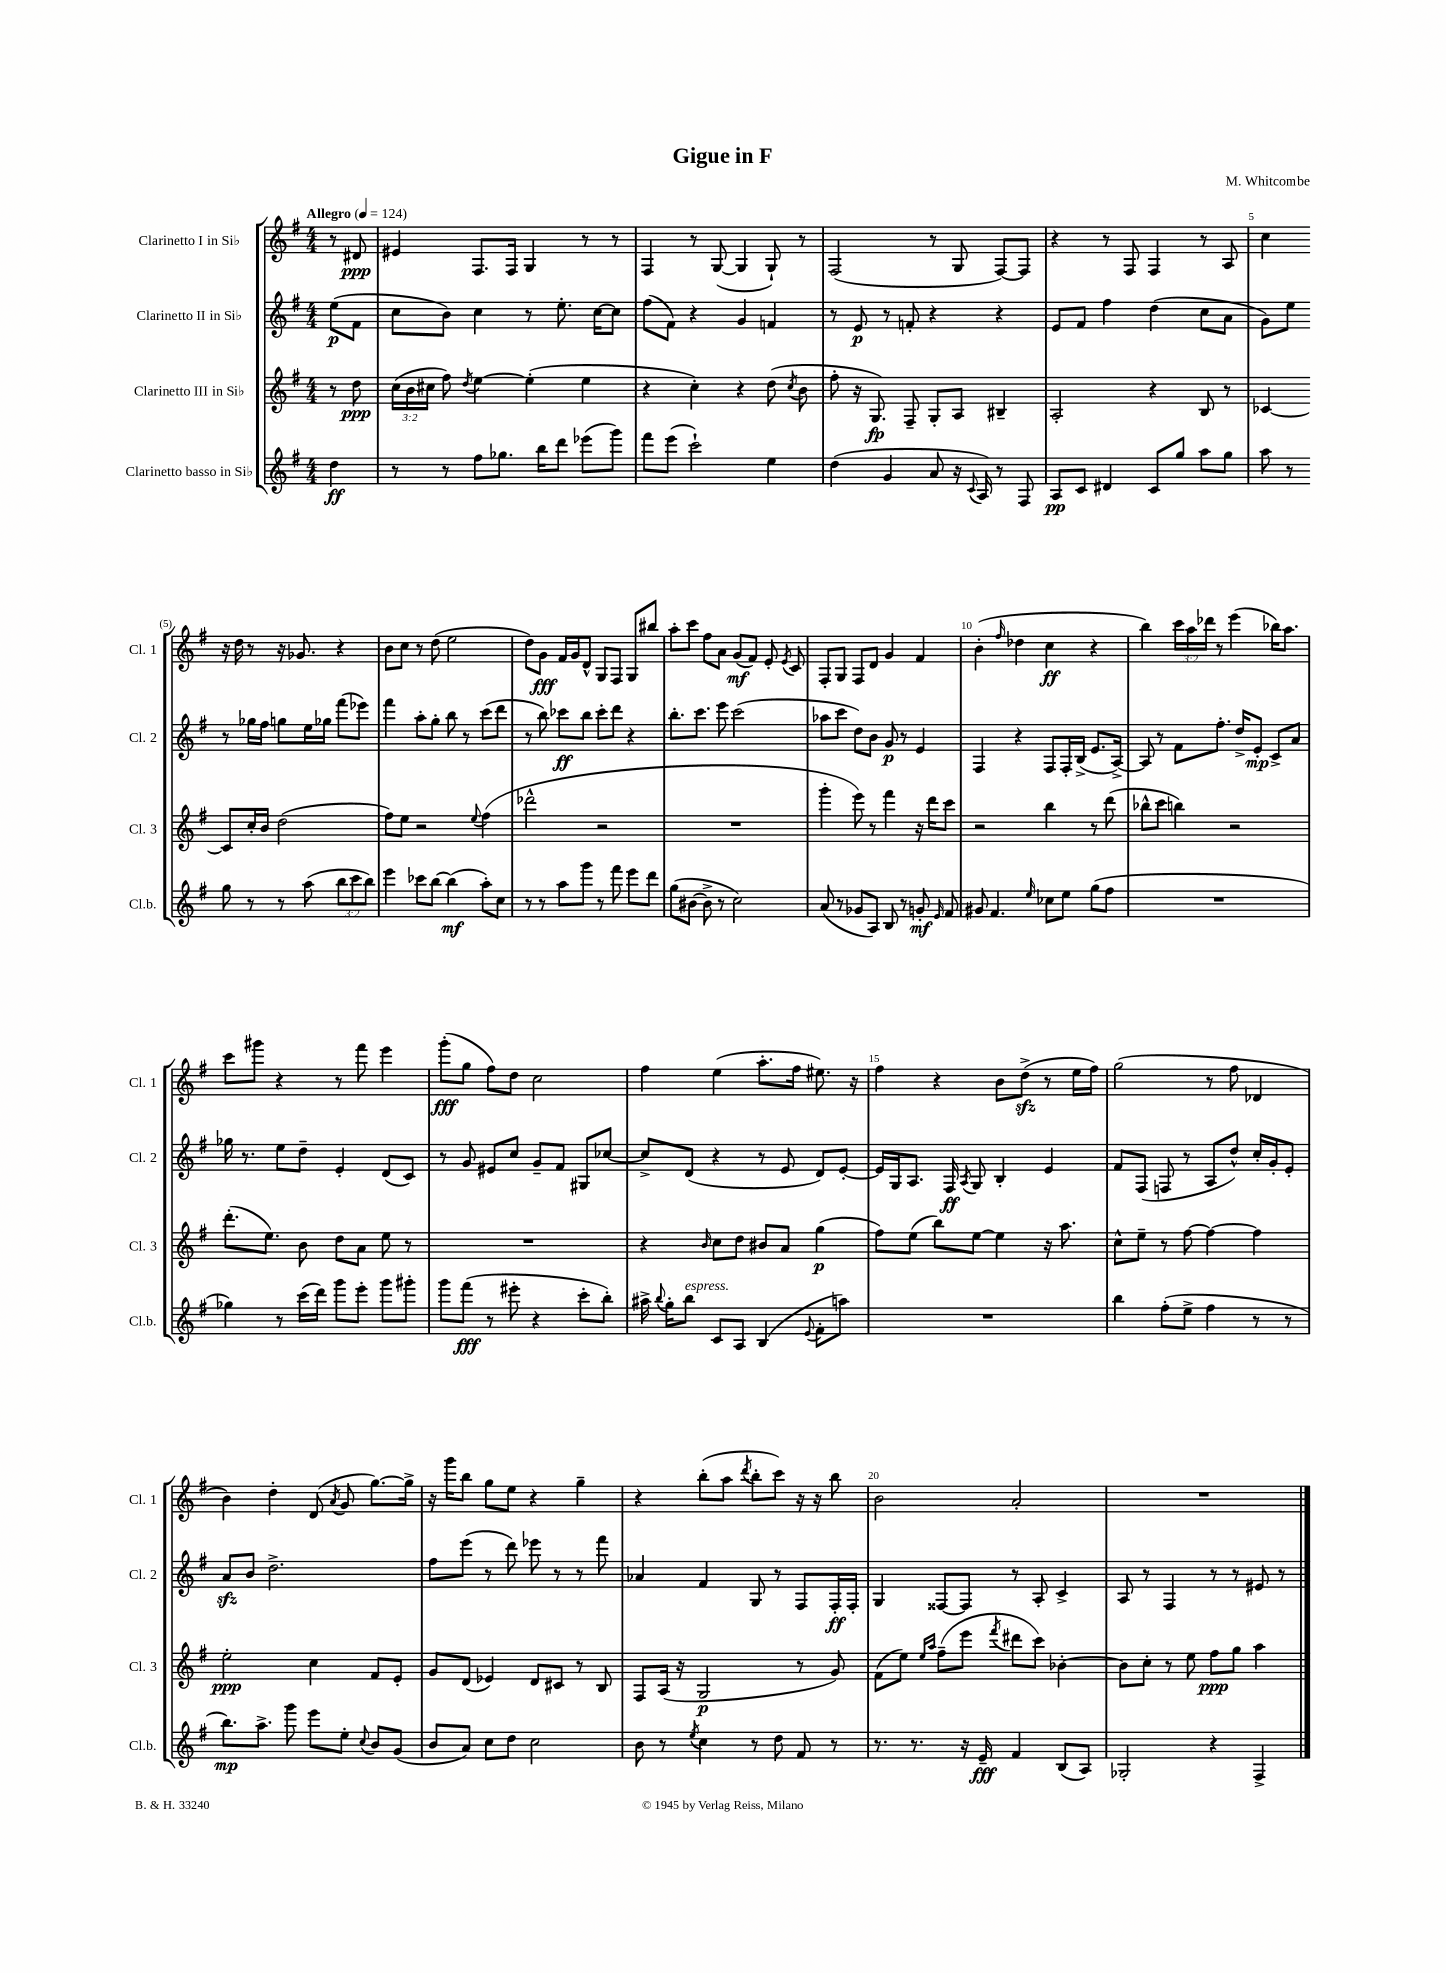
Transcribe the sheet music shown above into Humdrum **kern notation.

**kern	**dynam	**kern	**dynam	**kern	**dynam	**kern	**dynam
*part4	*part4	*part3	*part3	*part2	*part2	*part1	*part1
*staff4	*staff4	*staff3	*staff3	*staff2	*staff2	*staff1	*staff1
*I"Clarinetto basso in Si♭	*	*I"Clarinetto III in Si♭	*	*I"Clarinetto II in Si♭	*	*I"Clarinetto I in Si♭	*
*I'Cl.b.	*	*I'Cl. 3	*	*I'Cl. 2	*	*I'Cl. 1	*
*clefG2	*	*clefG2	*	*clefG2	*	*clefG2	*
*k[f#]	*	*k[f#]	*	*k[f#]	*	*k[f#]	*
*M4/4	*	*M4/4	*	*M4/4	*	*M4/4	*
*MM124	*	*MM124	*	*MM124	*	*MM124	*
=	=	=	=	=	=	=	=
!	!	!	!	!	!	!LO:TX:a:B:t=Allegro	!
4dd\	ff	8r	.	(8ee\L	p	8r	.
.	.	8dd\	ppp	8f#\J	.	8d#X/	ppp
=1	=1	=1	=1	=1	=1	=1	=1
8r	.	(24cc\LL	.	8cc\L	.	4e#X/	.
.	.	24b\	.	.	.	.	.
.	.	24cc#X\JJ	.	.	.	.	.
8r	.	8ff#\)	.	8b\J)	.	.	.
.	.	8qdd/	.	.	.	.	.
8ff#\L	.	[4ee\	.	4cc\	.	8.F#/L	.
8.gg-X\J	.	.	.	.	.	.	.
.	.	.	.	.	.	16F#/Jk	.
.	.	(4ee'\]	.	8r	.	4G/	.
16bb\KL	.	.	.	.	.	.	.
8ddd\J	.	.	.	8.ee'\	.	.	.
(8eee-X\L	.	4ee\	.	.	.	8r	.
.	.	.	.	[16cc\KL	.	.	.
8ggg\J)	.	.	.	8cc\J]	.	8r	.
=2	=2	=2	=2	=2	=2	=2	=2
8fff#\L	.	4r	.	(8ff#\L	.	4F#/	.
(8eee\J	.	.	.	8f#\J)	.	.	.
2ccc`\)	.	4cc'\)	.	4r	.	8r	.
.	.	.	.	.	.	([8G/	.
.	.	4r	.	4g/	.	4G/]	.
4ee\	.	(8dd\	.	4fn/	.	8G`/)	.
.	.	8qcc/	.	.	.	.	.
.	.	8b\	.	.	.	8r	.
=3	=3	=3	=3	=3	=3	=3	=3
(4dd\	.	8ff#'\	.	8r	.	(2F#/	.
.	.	16r	.	8e/	p	.	.
.	.	8.G/)	fp	.	.	.	.
4g/	.	.	.	8r	.	.	.
.	.	8F#~/	.	8fn'/	.	.	.
8a/	.	8G'/L	.	4r	.	8r	.
16r	.	8A/J	.	.	.	8G/	.
8qqc/	.	.	.	.	.	.	.
16A/)	.	.	.	.	.	.	.
8r	.	4B#X~/	.	4r	.	[8F#/L)	.
8F#/	.	.	.	.	.	8F#/J]	.
=4	=4	=4	=4	=4	=4	=4	=4
8A/L	pp	2A'/	.	8e/L	.	4r	.
8c/J	.	.	.	8f#/J	.	.	.
4d#X/	.	.	.	4ff#\	.	8r	.
.	.	.	.	.	.	8F#/	.
8c/L	.	4r	.	(4dd\	.	4F#/	.
8gg/J	.	.	.	.	.	.	.
8aa\L	.	8B/	.	8cc\L	.	8r	.
8gg\J	.	8r	.	8a\J	.	8A/	.
=5	=5	=5	=5	=5	=5	=5	=5
8aa\	.	[4c-X/	.	8g\L)	.	4cc\	.
8r	.	.	.	8ee\J	.	.	.
8gg\	.	8c-/L]	.	8r	.	16r	.
.	.	.	.	.	.	16dd\	.
8r	.	16cc'/L	.	16gg-X\LL	.	8r	.
.	.	16b/JJ	.	16ff#\JJ	.	.	.
8r	.	(2dd\	.	8ggn\L	.	16r	.
.	.	.	.	.	.	8.g-X/	.
(8aa\	.	.	.	16ee\L	.	.	.
.	.	.	.	16gg-X\JJ	.	.	.
12bb\L	.	.	.	(8fff#\L	.	4r	.
12ccc\	.	.	.	.	.	.	.
.	.	.	.	8eee-X\J)	.	.	.
12bb\J)	.	.	.	.	.	.	.
!!LO:LB:g=z
=6	=6	=6	=6	=6	=6	=6	=6
4eee\	.	8ff#\L)	.	4fff#\	.	8b\L	.
.	.	8ee\J	.	.	.	8cc\J	.
8ccc-X\L	.	2r	.	8aa'\L	.	8r	.
[8bb\J	.	.	.	8gg'\J	.	(8dd\	.
(4bb\]	mf	.	.	8bb\	.	2ee\	.
.	.	.	.	8r	.	.	.
.	.	8qqee/	.	.	.	.	.
8aa'\L)	.	(4ff#\	.	(8ccc\L	.	.	.
8cc\J	.	.	.	8ddd\J	.	.	.
=7	=7	=7	=7	=7	=7	=7	=7
8r	.	2ddd-X^^\	.	8r	.	8dd\L)	.
8r	.	.	.	8bb\)	.	8g\J	fff
8aa\L	.	.	.	8ccc-X\L	ff	16f#/LL	.
.	.	.	.	.	.	16g/J	.
8ggg\J	.	.	.	8bb\J	.	8d^^/J	.
8r	.	2r	.	8ccc-'\L	.	8G/L	.
8fff#\	.	.	.	8ddd\J	.	8F#/J	.
8eee\L	.	.	.	4r	.	8G/L	.
8ddd\J	.	.	.	.	.	8bb#X/J	.
=8	=8	=8	=8	=8	=8	=8	=8
(8gg\L	.	1r	.	8.bb'\L	.	8aa'\L	.
[8b#X\J	.	.	.	.	.	8ccc\J	.
.	.	.	.	8.ccc\J	.	.	.
8b#^\]	.	.	.	.	.	8ff#\L	.
8r	.	.	.	8eee\	.	8a\J	.
2cc\)	.	.	.	(2ccc\	.	(8g/L	mf
.	.	.	.	.	.	8f#/J)	.
.	.	.	.	.	.	8e'/	.
.	.	.	.	.	.	8qe/	.
.	.	.	.	.	.	8c/	.
=9	=9	=9	=9	=9	=9	=9	=9
(8a/	.	4ggg'\	.	8aa-X\L	.	8F#'/L	.
8r	.	.	.	8ccc\J	.	8G/J	.
8g-X/L	.	8eee\)	.	8dd\L)	.	8F#/L	.
8A/J)	.	8r	.	8b\J	.	8d/J	.
8B/	.	4fff#\	.	8g/	p	4g/	.
8r	.	.	.	8r	.	.	.
8gn'/	mf	16r	.	4e/	.	4f#/	.
.	.	16ddd\KL	.	.	.	.	.
16qqe/	.	.	.	.	.	.	.
8f#/	.	8ccc\J	.	.	.	.	.
=10	=10	=10	=10	=10	=10	=10	=10
8g#X/	.	2r	.	4F#/	.	(4b'\	.
4.f#/	.	.	.	.	.	.	.
.	.	.	.	.	.	16qqff#/	.
.	.	.	.	4r	.	4dd-X\	.
16qqee/	.	.	.	.	.	.	.
8cc-X\L	.	4bb\	.	8F#/L	.	4cc\	ff
8ee\J	.	.	.	16F#'/L	.	.	.
.	.	.	.	(16B^/JJ	.	.	.
(8gg\L	.	8r	.	8.e/L	.	4r	.
8ff#\J	.	(8ddd\	.	.	.	.	.
.	.	.	.	[16A^/Jk)	.	.	.
=11	=11	=11	=11	=11	=11	=11	=11
1r	.	8bb-X^^\L	.	8A/]	.	4bb\)	.
.	.	8ccc\J	.	8r	.	.	.
.	.	4bbn\)	.	8f#\L	.	24ccc\LL	.
.	.	.	.	.	.	24aa\	.
.	.	.	.	.	.	24ddd-X\JJ	.
.	.	.	.	8.ff#'\J	.	8r	.
.	.	2r	.	.	.	(4eee\	.
.	.	.	.	16dd^/KL	.	.	.
.	.	.	.	8e'/J	mp	.	.
.	.	.	.	8c^/L	.	16bb-X\KL)	.
.	.	.	.	.	.	8.aa\J	.
.	.	.	.	8a/J	.	.	.
!!LO:LB:g=z
=12	=12	=12	=12	=12	=12	=12	=12
4gg-X\)	.	(8.ddd'\L	.	16gg-X\	.	8ccc\L	.
.	.	.	.	8.r	.	.	.
.	.	.	.	.	.	8ggg#X\J	.
.	.	8.ee\J)	.	.	.	.	.
8r	.	.	.	8ee\L	.	4r	.
(16ccc\LL	.	8b\	.	8dd~\J	.	.	.
16ddd\JJ)	.	.	.	.	.	.	.
8ggg\L	.	8dd\L	.	4e'/	.	8r	.
8eee'\J	.	8a\J	.	.	.	8fff#\	.
8ggg\L	.	8ee\	.	(8d/L	.	4eee\	.
8ggg#X'\J	.	8r	.	8c/J)	.	.	.
=13	=13	=13	=13	=13	=13	=13	=13
8ggg\L	.	1r	.	8r	.	(8ggg'\L	fff
(8fff#\J	fff	.	.	8g/	.	8gg\J	.
8r	.	.	.	8e#X/L	.	8ff#\L)	.
8eee#X'\	.	.	.	8cc/J	.	8dd\J	.
4r	.	.	.	8g~/L	.	2cc\	.
.	.	.	.	8f#/J	.	.	.
8ccc'\L	.	.	.	8G#X/L	.	.	.
8bb'\J)	.	.	.	[8cc-X/J	.	.	.
=14	=14	=14	=14	=14	=14	=14	=14
16aa#X^\	.	4r	.	8cc-^/L]	.	4ff#\	.
8qqbb/	.	.	.	.	.	.	.
16gg'\KL	.	.	.	.	.	.	.
!LO:TX:a:i:t=espress.	!	!	!	!	!	!	!
8bb\J	.	.	.	(8d/J	.	.	.
.	.	16qqb/	.	.	.	.	.
8c/L	.	8cc\L	.	4r	.	(4ee\	.
8A/J	.	8dd\J	.	.	.	.	.
(4B/	.	8b#X/L	.	8r	.	8.aa'\L	.
.	.	8a/J	.	8e/	.	.	.
.	.	.	.	.	.	16ff#\Jk	.
8qqe/	.	.	.	.	.	.	.
8f#'\L	.	(4gg\	p	8d/L)	.	8.ee#X\)	.
8aan\J)	.	.	.	[8e'/J	.	.	.
.	.	.	.	.	.	16r	.
=15	=15	=15	=15	=15	=15	=15	=15
1r	.	8ff#\L)	.	16e/LL]	.	4ff#\	.
.	.	.	.	16G/J	.	.	.
.	.	(8ee\J	.	8.A/J	.	.	.
.	.	8bb\L)	.	.	.	4r	.
.	.	.	.	16F#/	ff	.	.
.	.	.	.	8qA/	.	.	.
.	.	[8ee\J	.	8G/	.	.	.
.	.	4ee\]	.	4B'/	.	8b\L	.
.	.	.	.	.	.	(8ddzz^\J	.
.	.	16r	.	4e/	.	8r	.
.	.	8.aa\	.	.	.	.	.
.	.	.	.	.	.	16ee\LL	.
.	.	.	.	.	.	16ff#\JJ)	.
=16	=16	=16	=16	=16	=16	=16	=16
4bb\	.	8cc^^\L	.	8f#/L	.	(2gg\	.
.	.	8ee~\J	.	(8F#/J	.	.	.
(8ff#'\L	.	8r	.	8Fn/	.	.	.
8ee^\J	.	[8ff#\	.	8r	.	.	.
4ff#\	.	4ff#\_	.	8A/L	.	8r	.
.	.	.	.	8dd^^/J)	.	8ff#\	.
8r	.	4ff#\]	.	16cc'/LL	.	4d-X/	.
.	.	.	.	16g'/J	.	.	.
8r	.	.	.	8e'/J	.	.	.
!!LO:LB:g=z
=17	=17	=17	=17	=17	=17	=17	=17
8.bb\L)	mp	2ee'\	ppp	8azz/L	.	4b\)	.
.	.	.	.	8b/J	.	.	.
8.aa^\J	.	.	.	.	.	.	.
.	.	.	.	2.dd^\	.	4dd'\	.
8ggg\	.	.	.	.	.	.	.
8eee\L	.	4cc\	.	.	.	(8d/	.
.	.	.	.	.	.	8qa/	.
8ee'\J	.	.	.	.	.	8g/	.
8qqcc/	.	.	.	.	.	.	.
8b/L	.	8f#/L	.	.	.	[8.gg\L)	.
(8g/J	.	8e'/J	.	.	.	.	.
.	.	.	.	.	.	16gg^\Jk]	.
=18	=18	=18	=18	=18	=18	=18	=18
8b/L	.	8g/L	.	8ff#\L	.	16r	.
.	.	.	.	.	.	16ggg\KL	.
8a/J)	.	(8d/J	.	(8eee\J	.	8bb\J	.
8cc\L	.	4e-X/)	.	8r	.	8gg\L	.
8dd\J	.	.	.	8ddd\)	.	8ee\J	.
2cc\	.	8d/L	.	8eee-X\	.	4r	.
.	.	8c#X/J	.	8r	.	.	.
.	.	8r	.	8r	.	4gg~\	.
.	.	8B/	.	8fff#\	.	.	.
=19	=19	=19	=19	=19	=19	=19	=19
8b\	.	8F#/L	.	4a-X/	.	4r	.
8r	.	(16A/Jk	.	.	.	.	.
.	.	16r	.	.	.	.	.
8qee/	.	.	.	.	.	.	.
4cc\	.	2G/	p	4f#/	.	(8bb'\L	.
.	.	.	.	.	.	8aa\J	.
.	.	.	.	.	.	8qddd/	.
8r	.	.	.	8G/	.	8bb'\L	.
8dd\	.	.	.	8r	.	8ccc\J)	.
8f#/	.	8r	.	8F#/L	.	16r	.
.	.	.	.	.	.	16r	.
8r	.	8g/)	.	16F#'/L	ff	8bb\	.
.	.	.	.	16F#'/JJ	.	.	.
=20	=20	=20	=20	=20	=20	=20	=20
8.r	.	(8f#\L	.	4G/	.	2b\	.
.	.	8ee\J)	.	.	.	.	.
8.r	.	.	.	.	.	.	.
.	.	16qqee/LL	.	.	.	.	.
.	.	16qqaa/JJ	.	.	.	.	.
.	.	(8ff#~\L	.	[8F##X/L	.	.	.
16r	.	8eee\J	.	8F##/J]	.	.	.
16e~/	fff	.	.	.	.	.	.
.	.	8qfff#/	.	.	.	.	.
4f#/	.	8ddd#X\L	.	8r	.	2a'/	.
.	.	8ccc\J)	.	8A'/	.	.	.
(8B/L	.	[4b-X'\	.	4c^/	.	.	.
8A/J)	.	.	.	.	.	.	.
=21	=21	=21	=21	=21	=21	=21	=21
2G-X'/	.	8b-\L]	.	8A/	.	1r	.
.	.	8cc'\J	.	8r	.	.	.
.	.	8r	.	4F#/	.	.	.
.	.	8ee\	.	.	.	.	.
4r	.	8ff#\L	ppp	8r	.	.	.
.	.	8gg\J	.	8r	.	.	.
4F#^/	.	4aa\	.	8e#X/	.	.	.
.	.	.	.	8r	.	.	.
==	==	==	==	==	==	==	==
*-	*-	*-	*-	*-	*-	*-	*-
